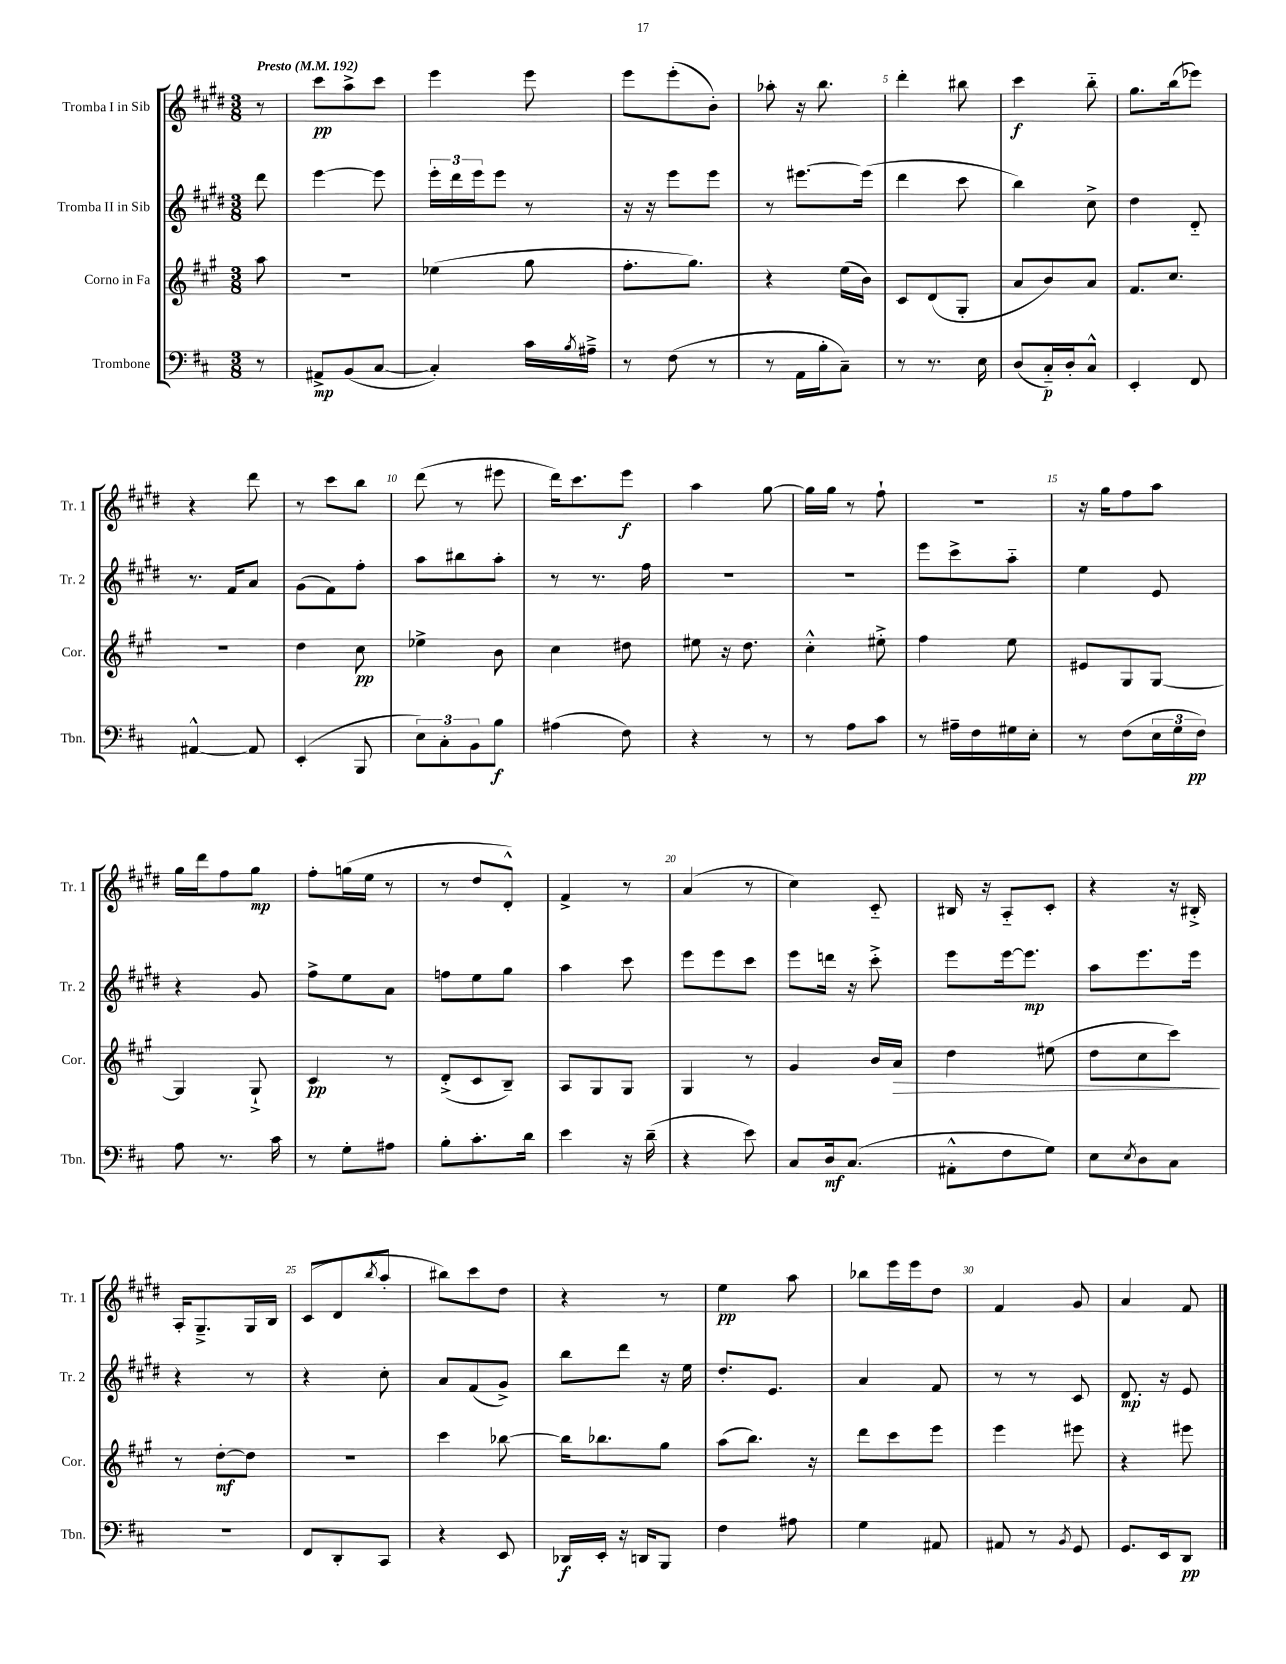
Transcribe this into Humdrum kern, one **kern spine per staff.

**kern	**dynam	**kern	**dynam	**kern	**dynam	**kern	**dynam
*part4	*part4	*part3	*part3	*part2	*part2	*part1	*part1
*staff4	*staff4	*staff3	*staff3	*staff2	*staff2	*staff1	*staff1
*I"Trombone	*	*I"Corno in Fa	*	*I"Tromba II in Sib	*	*I"Tromba I in Sib	*
*I'Tbn.	*	*I'Cor.	*	*I'Tr. 2	*	*I'Tr. 1	*
*clefF4	*	*clefG2	*	*clefG2	*	*clefG2	*
*k[f#c#]	*	*k[f#c#g#]	*	*k[f#c#g#d#]	*	*k[f#c#g#d#]	*
*M3/8	*	*M3/8	*	*M3/8	*	*M3/8	*
*MM192	*	*MM192	*	*MM192	*	*MM192	*
=	=	=	=	=	=	=	=
!	!	!	!	!	!	!LO:TX:a:B:t=Presto	!
8r	.	8aa\	.	8ddd#\	.	8r	.
=1	=1	=1	=1	=1	=1	=1	=1
8AA#X^/L	mp	4.r	.	[4eee\	.	8ccc#\L	pp
(8BB/	.	.	.	.	.	8aa^\	.
[8C#/J	.	.	.	8eee\]	.	8ccc#\J	.
=2	=2	=2	=2	=2	=2	=2	=2
4C#'/])	.	(4ee-X\	.	24eee'\LL	.	4eee\	.
.	.	.	.	24ddd#\	.	.	.
.	.	.	.	24eee\J	.	.	.
.	.	.	.	8eee\J	.	.	.
16c#\LL	.	8gg#\	.	8r	.	8eee\	.
8qB/	.	.	.	.	.	.	.
16A#X~^\JJ	.	.	.	.	.	.	.
=3	=3	=3	=3	=3	=3	=3	=3
8r	.	8.ff#'\L	.	16r	.	8eee\L	.
.	.	.	.	16r	.	.	.
(8F#\	.	.	.	8eee\L	.	(8eee'\	.
.	.	8.gg#\J)	.	.	.	.	.
8r	.	.	.	8eee\J	.	8b'\J)	.
=4	=4	=4	=4	=4	=4	=4	=4
8r	.	4r	.	8r	.	8aa-X'\	.
16AA\LL	.	.	.	[8.eee#X\L	.	16r	.
16B'\J	.	.	.	.	.	8.bb\	.
8C#~\J)	.	(16ee\LL	.	.	.	.	.
.	.	16b\JJ)	.	(16eee#\Jk]	.	.	.
=5	=5	=5	=5	=5	=5	=5	=5
8r	.	8c#/L	.	4ddd#\	.	4ddd#'\	.
8.r	.	(8d/	.	.	.	.	.
.	.	8G#'/J	.	8ccc#\	.	8bb#X\	.
16E\	.	.	.	.	.	.	.
=6	=6	=6	=6	=6	=6	=6	=6
(8D/L	.	8a/L	.	4bb\)	.	4ccc#\	f
16C#/L)	p	8b/)	.	.	.	.	.
16D'/J	.	.	.	.	.	.	.
8C#^^/J	.	8a/J	.	8cc#^\	.	8bb\	.
=7	=7	=7	=7	=7	=7	=7	=7
4EE'/	.	8.f#/L	.	4dd#\	.	8.gg#\L	.
.	.	8.cc#/J	.	.	.	(16bb\k	.
8FF#/	.	.	.	8d#/	.	8eee-X\J)	.
!!LO:LB:g=z
=8	=8	=8	=8	=8	=8	=8	=8
[4AA#X^^/	.	4.r	.	8.r	.	4r	.
.	.	.	.	16f#/KL	.	.	.
8AA#/]	.	.	.	8a/J	.	8ddd#\	.
=9	=9	=9	=9	=9	=9	=9	=9
(4EE'/	.	4dd\	.	(8g#\L	.	8r	.
.	.	.	.	8f#\)	.	8ccc#\L	.
8BBB/	.	8cc#\	pp	8ff#'\J	.	8bb\J	.
=10	=10	=10	=10	=10	=10	=10	=10
12E\L)	.	4ee-X^\	.	8aa\L	.	(8ddd#\	.
12C#'\	.	.	.	.	.	.	.
.	.	.	.	8bb#X\	.	8r	.
12BB\	.	.	.	.	.	.	.
8B\J	f	8b\	.	8aa'\J	.	8eee#X\	.
=11	=11	=11	=11	=11	=11	=11	=11
(4A#X\	.	4cc#\	.	8r	.	16ddd#\KL)	.
.	.	.	.	.	.	8.ccc#\	.
.	.	.	.	8.r	.	.	.
8F#\)	.	8dd#X\	.	.	.	8eee\J	f
.	.	.	.	16ff#\	.	.	.
=12	=12	=12	=12	=12	=12	=12	=12
4r	.	8ee#X\	.	4.r	.	4aa\	.
.	.	16r	.	.	.	.	.
.	.	8.dd\	.	.	.	.	.
8r	.	.	.	.	.	[8gg#\	.
=13	=13	=13	=13	=13	=13	=13	=13
8r	.	4cc#'^^\	.	4.r	.	16gg#\LL]	.
.	.	.	.	.	.	16gg#\JJ	.
8A\L	.	.	.	.	.	8r	.
8c#\J	.	8ee#X'^\	.	.	.	8ff#`\	.
=14	=14	=14	=14	=14	=14	=14	=14
8r	.	4ff#\	.	8eee\L	.	4.r	.
16A#X~\LL	.	.	.	8ccc#^\	.	.	.
16F#\	.	.	.	.	.	.	.
16G#X\	.	8ee\	.	8aa\J	.	.	.
16E'\JJ	.	.	.	.	.	.	.
=15	=15	=15	=15	=15	=15	=15	=15
8r	.	8e#X/L	.	4ee\	.	16r	.
.	.	.	.	.	.	16gg#\KL	.
(8F#\L	.	8G#/	.	.	.	8ff#\	.
24E\L	.	[8G#/J	.	8e/	.	8aa\J	.
24G\	.	.	.	.	.	.	.
24F#\JJ)	pp	.	.	.	.	.	.
!!LO:LB:g=z
=16	=16	=16	=16	=16	=16	=16	=16
8A\	.	4G#/]	.	4r	.	16gg#\LL	.
.	.	.	.	.	.	16ddd#\J	.
8.r	.	.	.	.	.	8ff#\	.
.	.	8G#`^/	.	8g#/	.	8gg#\J	mp
16c#\	.	.	.	.	.	.	.
=17	=17	=17	=17	=17	=17	=17	=17
8r	.	4c#/	pp	8ff#^\L	.	8ff#'\L	.
8G'\L	.	.	.	8ee\	.	(16ggn\L	.
.	.	.	.	.	.	16ee\JJ	.
8A#X\J	.	8r	.	8a\J	.	8r	.
=18	=18	=18	=18	=18	=18	=18	=18
8B'\L	.	(8d'^/L	.	8ffn\L	.	8r	.
8.c#'\	.	8c#/	.	8ee\	.	8dd#/L	.
.	.	8B~/J)	.	8gg#\J	.	8d#'^^/J)	.
16d\Jk	.	.	.	.	.	.	.
=19	=19	=19	=19	=19	=19	=19	=19
4e\	.	8A/L	.	4aa\	.	4f#^/	.
.	.	8G#/	.	.	.	.	.
16r	.	8G#/J	.	8ccc#\	.	8r	.
(16d~\	.	.	.	.	.	.	.
=20	=20	=20	=20	=20	=20	=20	=20
4r	.	4G#/	.	8eee\L	.	(4a/	.
.	.	.	.	8eee\	.	.	.
8e\)	.	8r	.	8ccc#\J	.	8r	.
=21	=21	=21	=21	=21	=21	=21	=21
8C#/L	.	4g#/	.	8eee\L	.	4cc#\)	.
16D/k	mf	.	.	16dddn\Jk	.	.	.
(8.C#/J	.	.	.	16r	.	.	.
.	.	16b/LL	.	8ccc#'^\	.	8c#/	.
!	!	!	!LO:HP:b	!	!	!	!
.	.	16a/JJ	>	.	.	.	.
=22	=22	=22	=22	=22	=22	=22	=22
8AA#X'^^\L	.	4dd\	.	8eee\L	.	16B#X/	.
.	.	.	.	.	.	16r	.
8F#\	.	.	.	[16eee\k	.	8A/L	.
.	.	.	.	8.eee\J]	mp	.	.
8G\J)	.	(8ee#X\	.	.	.	8c#'/J	.
=23	=23	=23	=23	=23	=23	=23	=23
8E\L	.	8dd\L	.	8aa\L	.	4r	.
8qE/	.	.	.	.	.	.	.
8D\	.	8cc#\	.	8.eee\	.	.	.
8C#\J	.	8ccc#\J)	.	.	.	16r	.
.	.	.	.	16eee\Jk	.	16B#X'^/	.
.	.	.	]	.	.	.	.
!!LO:LB:g=z
=24	=24	=24	=24	=24	=24	=24	=24
4.r	.	8r	.	4r	.	16A'/KL	.
.	.	.	.	.	.	8.G#~^/	.
.	.	[8dd'\L	mf	.	.	.	.
.	.	8dd\J]	.	8r	.	16G#/L	.
.	.	.	.	.	.	16B/JJ	.
=25	=25	=25	=25	=25	=25	=25	=25
8FF#/L	.	4.r	.	4r	.	(8c#/L	.
8DD'/	.	.	.	.	.	8d#/	.
.	.	.	.	.	.	8qbb/	.
8CC#/J	.	.	.	8cc#'\	.	8aa'/J	.
=26	=26	=26	=26	=26	=26	=26	=26
4r	.	4ccc#\	.	8a/L	.	8bb#X\L)	.
.	.	.	.	(8f#/	.	8ccc#\	.
8EE/	.	[8bb-X\	.	8g#^/J)	.	8dd#\J	.
=27	=27	=27	=27	=27	=27	=27	=27
16DD-X/LL	f	16bb-\KL]	.	8bb\L	.	4r	.
16EE'/JJ	.	8.bb-X\	.	.	.	.	.
16r	.	.	.	8ddd#\J	.	.	.
16DDn/KL	.	.	.	.	.	.	.
8BBB/J	.	8gg#\J	.	16r	.	8r	.
.	.	.	.	16ee\	.	.	.
=28	=28	=28	=28	=28	=28	=28	=28
4F#\	.	(8aa\L	.	8.dd#'/L	.	4ee\	pp
.	.	8.bb\J)	.	.	.	.	.
.	.	.	.	8.e/J	.	.	.
8A#X\	.	.	.	.	.	8aa\	.
.	.	16r	.	.	.	.	.
=29	=29	=29	=29	=29	=29	=29	=29
4G\	.	8ddd\L	.	4a/	.	8bb-X\L	.
.	.	8ccc#\	.	.	.	16eee\L	.
.	.	.	.	.	.	16eee\J	.
8AA#X/	.	8eee\J	.	8f#/	.	8dd#\J	.
=30	=30	=30	=30	=30	=30	=30	=30
8AA#X/	.	4eee\	.	8r	.	4f#/	.
8r	.	.	.	8r	.	.	.
8qBB/	.	.	.	.	.	.	.
8GG/	.	8eee#X\	.	8c#/	.	8g#/	.
=31	=31	=31	=31	=31	=31	=31	=31
8.GG/L	.	4r	.	8.d#/	mp	4a/	.
16EE/k	.	.	.	16r	.	.	.
8DD/J	pp	8eee#X\	.	8e/	.	8f#/	.
==	==	==	==	==	==	==	==
*-	*-	*-	*-	*-	*-	*-	*-
